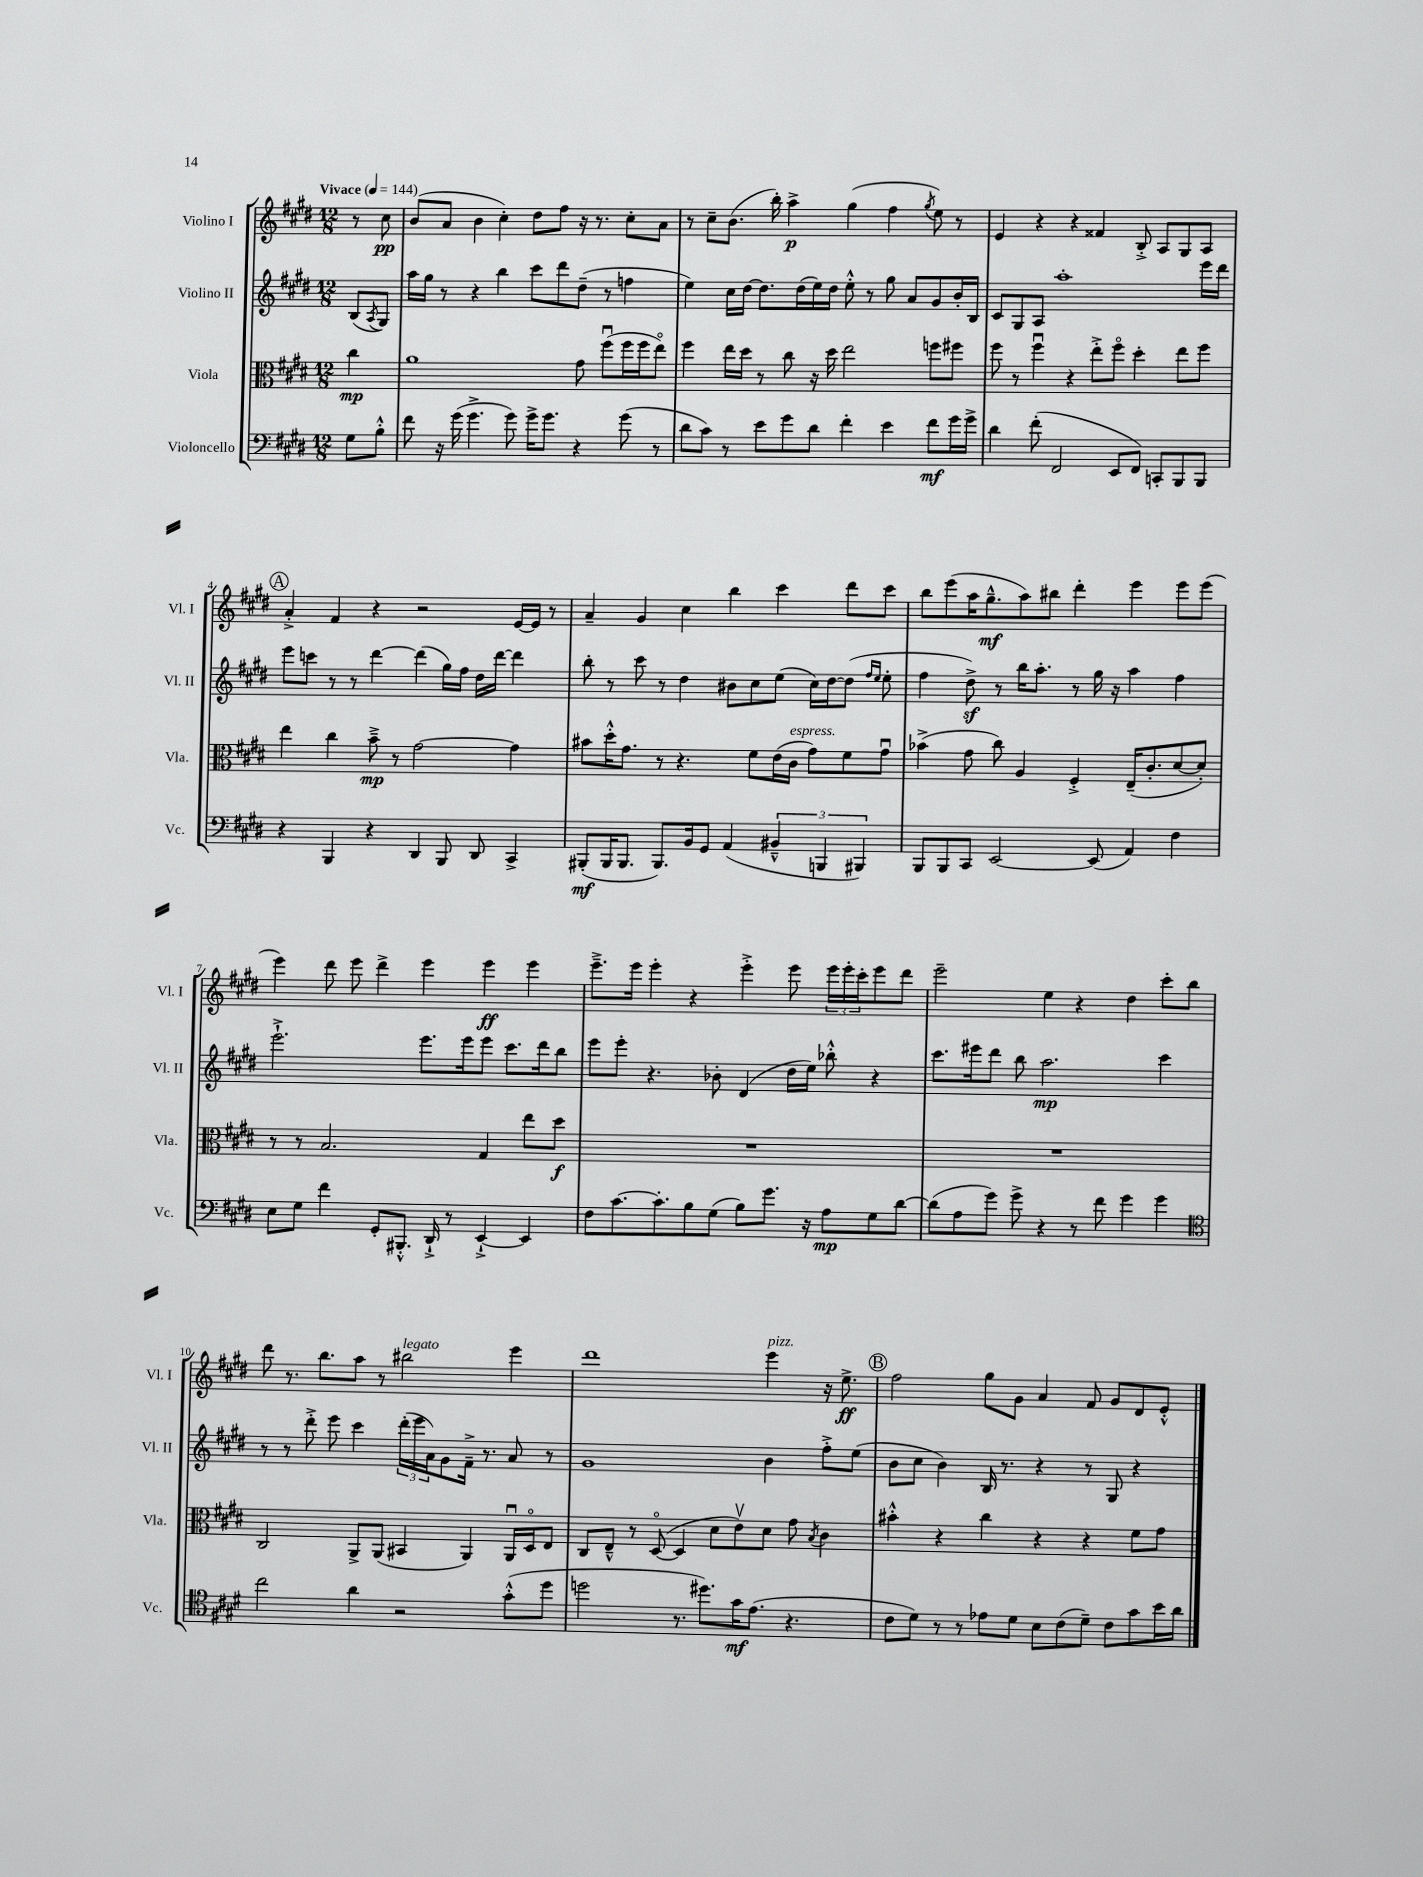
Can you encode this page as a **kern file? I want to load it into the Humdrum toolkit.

**kern	**dynam	**kern	**dynam	**kern	**dynam	**kern	**dynam
*part4	*part4	*part3	*part3	*part2	*part2	*part1	*part1
*staff4	*staff4	*staff3	*staff3	*staff2	*staff2	*staff1	*staff1
*I"Violoncello	*	*I"Viola	*	*I"Violino II	*	*I"Violino I	*
*I'Vc.	*	*I'Vla.	*	*I'Vl. II	*	*I'Vl. I	*
*clefF4	*	*clefC3	*	*clefG2	*	*clefG2	*
*k[f#c#g#d#]	*	*k[f#c#g#d#]	*	*k[f#c#g#d#]	*	*k[f#c#g#d#]	*
*M12/8	*	*M12/8	*	*M12/8	*	*M12/8	*
*MM144	*	*MM144	*	*MM144	*	*MM144	*
=	=	=	=	=	=	=	=
!	!	!	!	!	!	!LO:TX:a:B:t=Vivace	!
8G#\L	.	4cc#\	mp	(8B/L	.	8r	.
.	.	.	.	8qA/	.	.	.
8B'^^\J	.	.	.	8G#/J)	.	8cc#\	pp
=1	=1	=1	=1	=1	=1	=1	=1
8f#\	.	1a	.	16aa\LL	.	(8b/L	.
.	.	.	.	16gg#\JJ	.	.	.
16r	.	.	.	8r	.	8a/J	.
(16g#\	.	.	.	.	.	.	.
4.g#^\	.	.	.	4r	.	4b\	.
.	.	.	.	4bb\	.	4cc#'\)	.
8g#\)	.	.	.	.	.	.	.
16g#^\KL	.	.	.	8ccc#\L	.	8dd#\L	.
8.g#\J	.	.	.	.	.	.	.
.	.	.	.	8ddd#\	.	8ff#\J	.
4r	.	8g#\	.	(8dd#~\J	.	16r	.
.	.	.	.	.	.	8.r	.
.	.	(8ff#u\L	.	8r	.	.	.
(8g#\	.	16ff#\L	.	4ffn\	.	8cc#'\L	.
.	.	16ff#\J	.	.	.	.	.
8r	.	8ee\J)	.	.	.	8a\J	.
=2	=2	=2	=2	=2	=2	=2	=2
8d#\L	.	4ff#\	.	4ee\)	.	8r	.
8c#\J)	.	.	.	.	.	8cc#~\L	.
8r	.	16ee\LL	.	16cc#\LL	.	(8.b\J	.
.	.	16dd#\JJ	.	[16dd#\JJ	.	.	.
8e\L	.	8r	.	8.dd#\L]	.	.	.
.	.	.	.	.	.	16bb'\)	.
8g#\	.	8cc#\	.	.	.	4aa^\	p
.	.	.	.	(16dd#\L	.	.	.
8d#\J	.	16r	.	16ee\)	.	.	.
.	.	16dd#\	.	16dd#\JJ	.	.	.
4f#'\	.	2ee\	.	8ee'^^\	.	(4gg#\	.
.	.	.	.	8r	.	.	.
4e\	.	.	.	8gg#\	.	4ff#\	.
.	.	.	.	8a/L	.	.	.
.	.	.	.	.	.	8qgg#/	.
8f#\L	mf	8ffn\L	.	8g#/	.	8ee\)	.
16g#\L	.	8ff#X\J	.	16b'/L	.	8r	.
16g#^\JJ	.	.	.	16B/JJ	.	.	.
=3	=3	=3	=3	=3	=3	=3	=3
4d#\	.	8ff#\	.	8c#/L	.	4e/	.
.	.	8r	.	8G#/	.	.	.
(8f#'\	.	4ff#u\	.	8A/J	.	4r	.
2FF#/	.	.	.	1aa'	.	.	.
.	.	4r	.	.	.	4r	.
.	.	8ee'^\L	.	.	.	4f##X/	.
8EE/L	.	8ff#\J	.	.	.	.	.
8FF#/J)	.	4dd#'\	.	.	.	8B'^/	.
8CCn'/L	.	.	.	.	.	8A/L	.
8BBB/	.	8ee\L	.	.	.	8G#/	.
8BBB/J	.	8ff#\J	.	16eee\LL	.	8A/J	.
.	.	.	.	16ddd#\JJ	.	.	.
!!LO:LB:g=z
!!LO:REH:place=s1:t=A
=4	=4	=4	=4	=4	=4	=4	=4
4r	.	4ee\	.	8eee\L	.	4a'^/	.
.	.	.	.	8cccn\J	.	.	.
4BBB/	.	4cc#\	.	8r	.	4f#/	.
.	.	.	.	8r	.	.	.
4r	.	8b~^\	mp	[4ddd#\	.	4r	.
.	.	8r	.	.	.	.	.
4DD#/	.	[2g#\	.	(4ddd#\]	.	2r	.
8BBB/	.	.	.	16gg#\LL)	.	.	.
.	.	.	.	16ff#\JJ	.	.	.
8DD#/	.	.	.	16dd#\LL	.	.	.
.	.	.	.	[16ddd#\JJ	.	.	.
4CC#^/	.	4g#\]	.	4ddd#\]	.	[16e/LL	.
.	.	.	.	.	.	16e/JJ]	.
.	.	.	.	.	.	8r	.
=5	=5	=5	=5	=5	=5	=5	=5
(8BBB#X'/L	mf	8b#X\L	.	8bb'\	.	4a~/	.
16BBB#/K	.	16dd#'^^\K	.	8r	.	.	.
8.BBB#/J	.	8.g#\J	.	.	.	.	.
.	.	.	.	8ccc#\	.	4g#/	.
8.BBB#/L)	.	8r	.	8r	.	.	.
.	.	4.r	.	4dd#\	.	4cc#\	.
16BB/k	.	.	.	.	.	.	.
8GG#/J	.	.	.	.	.	.	.
(4AA/	.	.	.	8b#X\L	.	4bb\	.
.	.	8f#\L	.	8cc#\	.	.	.
6BB#X~^^/	.	(16e\L	.	(8ee\J	.	4ccc#\	.
!	!	!LO:TX:a:i:t=espress.	!	!	!	!	!
.	.	16c#\JJ	.	.	.	.	.
.	.	8g#\L)	.	16cc#\LL)	.	.	.
6BBBn/	.	.	.	.	.	.	.
.	.	.	.	[16dd#\J	.	.	.
.	.	8f#\	.	(8dd#\J]	.	8ddd#\L	.
6BBB#X/)	.	.	.	.	.	.	.
.	.	.	.	16qqff#/LL	.	.	.
.	.	.	.	16qqee/JJ	.	.	.
.	.	8g#u\J	.	8ee'\	.	8ccc#\J	.
=6	=6	=6	=6	=6	=6	=6	=6
8BBB/L	.	(4b-X^\	.	4ff#\	.	8bb\L	.
8BBB/	.	.	.	.	.	(8eee\	.
8CC#/J	.	8g#\	.	8dd#z^\)	.	16aa\K	.
.	.	.	.	.	.	8.gg#~^^\	mf
[2EE/	.	8cc#\)	.	8r	.	.	.
.	.	4A/	.	16bb\KL	.	8aa\)	.
.	.	.	.	8.aa'\J	.	.	.
.	.	.	.	.	.	8bb#X\J	.
.	.	4F#'^/	.	8r	.	4ddd#'\	.
(8EE/]	.	.	.	16gg#\	.	.	.
.	.	.	.	16r	.	.	.
4AA/)	.	(16E~/KL	.	4aa\	.	4eee\	.
.	.	8.c#'/	.	.	.	.	.
4F#\	.	[8d#/	.	4ff#\	.	8eee\L	.
.	.	8d#'/J])	.	.	.	(8eee\J	.
!!LO:LB:g=z
=7	=7	=7	=7	=7	=7	=7	=7
8E\L	.	8r	.	2.eee`^\	.	4eee\)	.
8G#\J	.	8r	.	.	.	.	.
4f#\	.	2.B/	.	.	.	8ddd#\	.
.	.	.	.	.	.	8eee\	.
8GG#'/L	.	.	.	.	.	4ddd#^\	.
8.BBB#X'^^/J	.	.	.	.	.	.	.
.	.	.	.	8.eee\L	.	4eee\	.
16DD#`^/	.	.	.	.	.	.	.
8r	.	.	.	.	.	.	.
.	.	.	.	16eee\k	.	.	.
[4EE`^/	.	4G#/	.	8eee\J	.	4eee\	ff
.	.	.	.	8.ccc#\L	.	.	.
4EE/]	.	8ee\L	.	.	.	4eee\	.
.	.	.	.	16ddd#\k	.	.	.
.	.	8dd#\J	f	8bb\J	.	.	.
=8	=8	=8	=8	=8	=8	=8	=8
8F#\L	.	1.r	.	8eee\L	.	8.eee~^\L	.
[8.c#\	.	.	.	8eee'\J	.	.	.
.	.	.	.	.	.	16eee\Jk	.
.	.	.	.	4.r	.	4eee'\	.
8.c#'\]	.	.	.	.	.	.	.
8B\	.	.	.	.	.	4r	.
(8G#\J	.	.	.	8b-X'\	.	.	.
8B\L)	.	.	.	(4d#/	.	4eee'^\	.
8.g#\J	.	.	.	.	.	.	.
.	.	.	.	16dd#\LL	.	8eee\	.
16r	.	.	.	16ee\JJ)	.	.	.
8A\L	mp	.	.	8bb-X'^^\	.	24eee\LL	.
.	.	.	.	.	.	24eee'\	.
.	.	.	.	.	.	24ccc#'\J	.
8G#\	.	.	.	4r	.	8eee\	.
[8d#\J	.	.	.	.	.	8ddd#\J	.
=9	=9	=9	=9	=9	=9	=9	=9
(8d#\L]	.	1.r	.	8.ccc#\L	.	2eee~\	.
8A\	.	.	.	.	.	.	.
.	.	.	.	16eee#X\k	.	.	.
8g#\J)	.	.	.	8ddd#\J	.	.	.
8g#^\	.	.	.	8bb\	.	.	.
4r	.	.	.	2.aa\	mp	4ee\	.
8r	.	.	.	.	.	4r	.
8f#\	.	.	.	.	.	.	.
4g#\	.	.	.	.	.	4dd#\	.
4g#\	.	.	.	4ccc#\	.	8ccc#'\L	.
.	.	.	.	.	.	8bb\J	.
!!LO:LB:g=z
=10	=10	=10	=10	=10	=10	=10	=10
*clefC4	*	*	*	*	*	*	*
2cc#\	.	2C#/	.	8r	.	8ddd#\	.
.	.	.	.	8r	.	8.r	.
.	.	.	.	8ddd#'^\	.	.	.
.	.	.	.	.	.	8.bb\L	.
.	.	.	.	8eee\	.	.	.
4a\	.	8AA^/L	.	4ccc#\	.	8aa\J	.
.	.	(8AA/J	.	.	.	8r	.
!	!	!	!	!	!	!LO:TX:a:i:t=legato	!
2r	.	4BB#X/	.	(24ddd#'\LL	.	2bb#X\	.
.	.	.	.	24eee\	.	.	.
.	.	.	.	24a\J)	.	.	.
.	.	.	.	8g#\	.	.	.
.	.	4AA/)	.	16f#~^\Jk	.	.	.
.	.	.	.	8.r	.	.	.
(8g#'^^\L	.	16AAu/LL	.	8a/	.	4eee\	.
.	.	16D#/J	.	.	.	.	.
8dd#\J	.	8E/J	.	8r	.	.	.
=11	=11	=11	=11	=11	=11	=11	=11
2ddn\	.	8C#/L	.	1g#	.	1ddd#	.
.	.	8E~^^/J	.	.	.	.	.
.	.	8r	.	.	.	.	.
.	.	([8D#/	.	.	.	.	.
8.r	.	4D#/]	.	.	.	.	.
8.dd#X\L)	.	.	.	.	.	.	.
.	.	8d#\L	.	.	.	.	.
16g#\K	mf	8ev\)	.	.	.	.	.
(8.e\J	.	.	.	.	.	.	.
!	!	!	!	!	!	!LO:TX:a:i:t=pizz.	!
.	.	8d#\J	.	4b\	.	4eee\	.
4.r	.	8g#\	.	.	.	.	.
.	.	8qB/	.	.	.	.	.
.	.	4c#\	.	8ff#'^\L	.	16r	.
.	.	.	.	.	.	8.ee^\	ff
.	.	.	.	(8ee\J	.	.	.
!!LO:REH:place=s1:t=B
=12	=12	=12	=12	=12	=12	=12	=12
8c#\L	.	4b#X'^^\	.	8b\L	.	2ff#\	.
8d#\J)	.	.	.	8cc#\J	.	.	.
8r	.	4r	.	4b\)	.	.	.
8r	.	.	.	.	.	.	.
8e-X\L	.	4cc#\	.	16B/	.	8gg#\L	.
.	.	.	.	8.r	.	.	.
8d#\J	.	.	.	.	.	8g#\J	.
8B\L	.	4r	.	4r	.	4a/	.
(8c#\	.	.	.	.	.	.	.
8d#~\J)	.	4r	.	8r	.	8f#/	.
8c#\L	.	.	.	8G#/	.	8g#/L	.
8g#\	.	8f#\L	.	4r	.	8d#/	.
16b\L	.	8g#\J	.	.	.	8e'^^/J	.
16a\JJ	.	.	.	.	.	.	.
==	==	==	==	==	==	==	==
*-	*-	*-	*-	*-	*-	*-	*-
